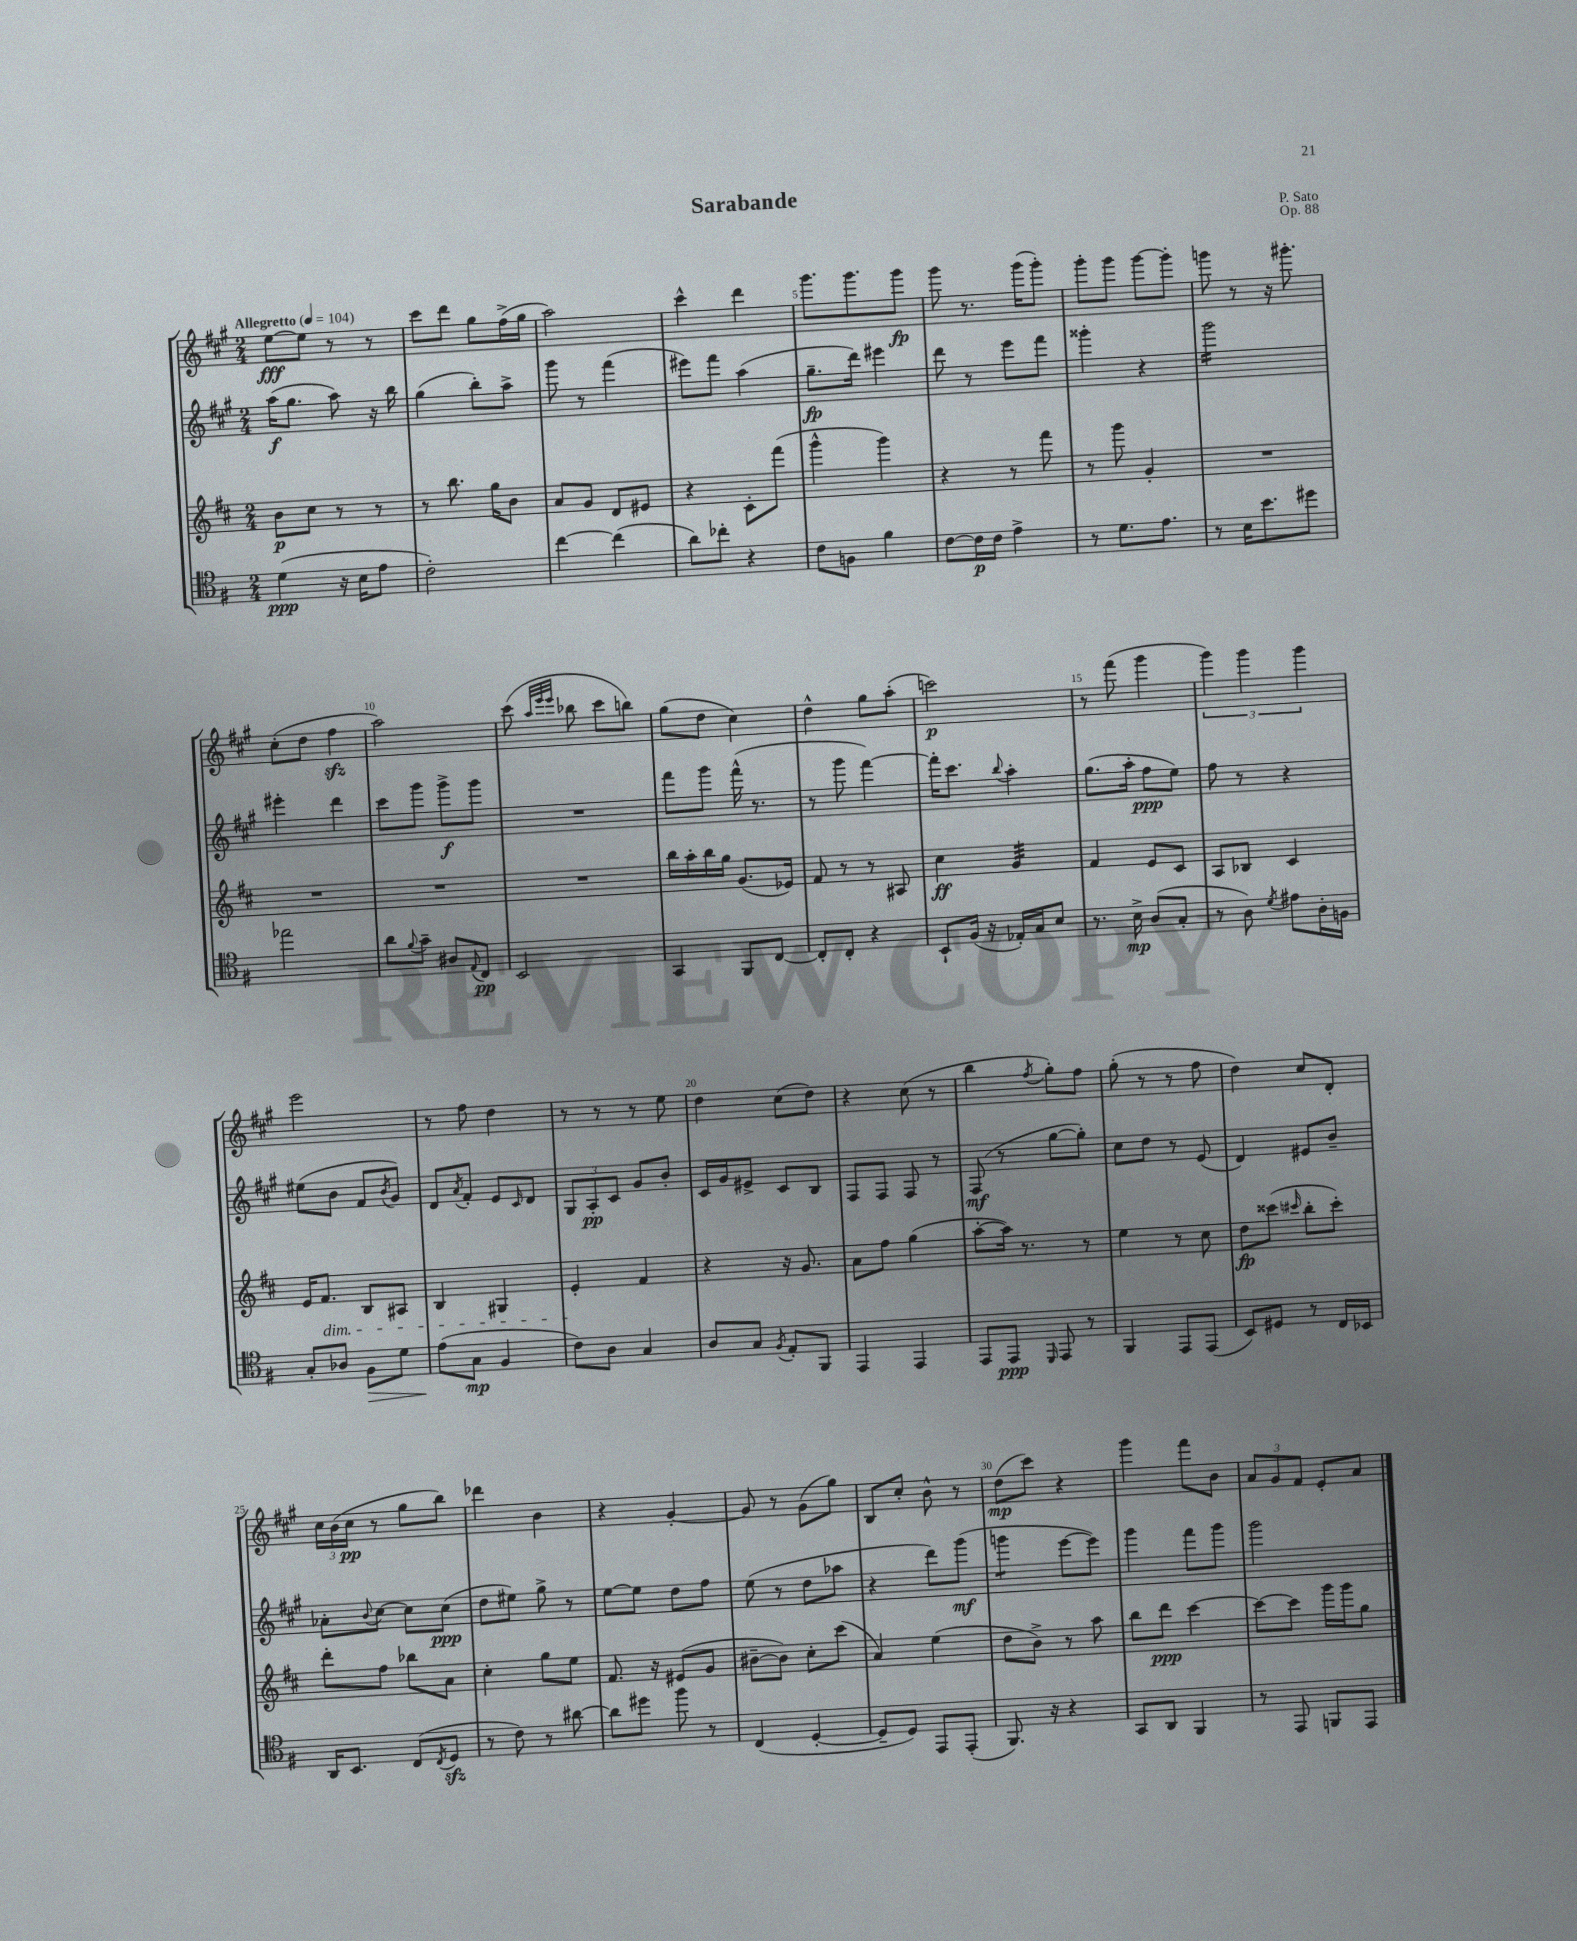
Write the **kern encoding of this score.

**kern	**kern	**kern	**kern
*staff4	*staff3	*staff2	*staff1
*clefC4	*clefG2	*clefG2	*clefG2
*k[f#]	*k[f#c#]	*k[f#c#g#]	*k[f#c#g#]
*M2/4	*M2/4	*M2/4	*M2/4
*MM104	*MM104	*MM104	*MM104
(4d	8b	(16aa	[8ee
.	.	8.gg#	.
.	8cc#	.	8ee]
16r	8r	8aa)	8r
16B	.	.	.
8e	8r	16r	8r
.	.	16bb	.
=	=	=	=
2c')	8r	(4gg#	8ccc#
.	8.bb	.	8ddd
.	.	8bb')	8gg#
.	16gg	.	.
.	8b	8aa^	(16ff#^
.	.	.	16gg#
=	=	=	=
[4cc	8a	8ggg#	2aa)
.	8g	8r	.
(4cc]	8d	(4fff#	.
.	8e#	.	.
=	=	=	=
8a)	4r	8eee#)	4ccc#^^
8cc-'	.	8fff#	.
4r	8c#'	(4aa	4ddd
.	(8fff#	.	.
=	=	=	=
8c	4ggg^^	8.gg#~	8.ggg#
8F	.	.	.
.	.	16ddd)	8.ggg#
4f#	4ggg)	4eee#	.
.	.	.	8ggg#
=	=	=	=
[8c	4r	8ddd	8ggg#
16c]	.	8r	8.r
16c	.	.	.
4e^	8r	8eee	.
.	.	.	(16ggg#
.	8fff#	8fff#	8ggg#')
=	=	=	=
8r	8r	4ggg##'	8ggg#'
8.d	8ggg	.	8ggg#
.	4g'	4r	[8ggg#
8.e	.	.	.
.	.	.	8ggg#']
=	=	=	=
8r	2r	2ggg#	8ggg
16B	.	.	8r
8.b	.	.	.
.	.	.	16r
.	.	.	8.ggg#'
8dd#	.	.	.
=	=	=	=
2ee-	2r	4eee#'	(8cc#'
.	.	.	8dd
.	.	4ddd	4ff#
=	=	=	=
8a	2r	8ccc#	2aa)
8qqf#	.	.	.
8g~	.	8ggg#	.
8A#	.	8ggg#^	.
8qqE	.	.	.
8C	.	8ggg#	.
=	=	=	=
2BB	2r	2r	(8ccc#
.	.	.	32qqaa
.	.	.	32qqeee
.	.	.	32qqeee
.	.	.	8bb-
.	.	.	8ccc#
.	.	.	8bb)
=	=	=	=
4GG	16bb	8fff#	(8gg#
.	16aa'	.	.
.	16bb	8ggg#	8dd
.	16gg	.	.
8FF#	(8.g	(16fff#^^	4cc#)
.	.	8.r	.
[8C	.	.	.
.	16e-)	.	.
=	=	=	=
8C']	8f#	8r	4dd^^
8C'	8r	8ggg#	.
4r	8r	[4fff#)	8gg#
.	8A#	.	(8aa'
=	=	=	=
8BB`	4cc#	16fff#']	2ccc)
.	.	8.ccc#	.
(16F#	.	.	.
16r	.	.	.
.	.	8qqbb	.
16E-')	4g	4aa'	.
16G	.	.	.
8B	.	.	.
=	=	=	=
8.r	4f#	(8.gg#	8r
.	.	.	(8fff#
16B^	.	16aa'	.
(8A	8e	8ff#	4ggg#
8G'	8c#	8ee)	.
=	=	=	=
8r	8A	8ff#	6ggg#)
8A)	8B-	8r	.
.	.	.	6ggg#
8qd	.	.	.
8e#	4c#	4r	.
.	.	.	6ggg#
16A'	.	.	.
16F	.	.	.
=	=	=	=
8G'	16e	(8ee#	2eee
.	8.f#	.	.
8A-	.	8b	.
8F#	8B	8f#	.
.	.	8qb	.
8d	8A#	8g#)	.
=	=	=	=
(8e	4B	8d	8r
.	.	8qa	.
8G	.	8f#'	8ff#
4F#	4G#	8e	4dd
.	.	16qqc#	.
.	.	8d	.
=	=	=	=
8c)	4e'	12G#	8r
.	.	12A'	.
8A	.	.	8r
.	.	12c#	.
4G	4f#	8g#	8r
.	.	8b'	8ee
=	=	=	=
8A	4r	16c#	4dd
.	.	16g#	.
8G	.	8e#^	.
8qF#	.	.	.
8E'	16r	8c#	(8cc#
.	8.g	.	.
8FF#	.	8B	8dd)
=	=	=	=
4EE	8a	8F#	4r
.	8ff#	8F#	.
4EE	(4gg	8F#	(8cc#
.	.	8r	8r
=	=	=	=
8EE	[8aa'	(8F#	4bb
8EE	16aa])	8r	.
.	8.r	.	.
16qqDD	.	.	8qff#
8EE	.	[8gg#	8gg#')
8r	8r	8gg#'])	8ff#
=	=	=	=
4FF#	4ee	8cc#	(8gg#'
.	.	8dd	8r
8EE	8r	8r	8r
(8EE	8cc#	(8e	8ff#
=	=	=	=
8BB)	8dd	4d)	4dd)
8D#	(8ccc##	.	.
.	16qqccc#	.	.
8r	8bb'	8e#	8cc#
16C	8ccc#')	8b~	8d'
16BB-	.	.	.
=	=	=	=
16AA	8ddd'	8a-'	24cc#
.	.	.	(24b
8.BB	.	.	.
.	.	.	24cc#
.	.	8qqb	.
.	8ff#	[8cc#	8r
(8C	8bb-	8cc#]	8gg#
8qC	.	.	.
8D	8a	(8cc#	8bb)
=	=	=	=
8r	4cc#'	8dd	4ddd-
8c)	.	8ee#)	.
8r	8gg	8gg#^	4b
[8a#	8ee	8r	.
=	=	=	=
8a#]	8.f#	[8ee	4r
8dd#	.	8ee]	.
.	16r	.	.
8ff#	(8e#	8dd	[4g#'
8r	8g	8ff#	.
=	=	=	=
(4C	[8b#~	(8ee	8g#]
.	8b#])	8r	8r
[4D'	8cc#'	8dd	(8g#
.	(8ccc#	8aa-	8gg#)
=	=	=	=
8D~]	4a)	4r	8B
8D)	.	.	8cc#'
8EE	(4ee	8ddd)	8b^^
(8EE'	.	(8ggg#	8r
=	=	=	=
8.FF#)	8dd	4ggg	(8dd
.	8b^)	.	8ccc#)
16r	.	.	.
4r	8r	[8eee	4r
.	8aa	8eee])	.
=	=	=	=
8GG	8bb	4ggg#	4ggg#
8AA	8ddd	.	.
4FF#	[4ccc#	8fff#	8fff#
.	.	8ggg#	8b
=	=	=	=
8r	8ccc#_	2ggg#	12a
.	.	.	12g#
8EE	8ccc#]	.	.
.	.	.	12f#
8FF	16ggg	.	8e'
.	16ggg	.	.
8EE	8gg	.	8a
==	==	==	==
*-	*-	*-	*-
